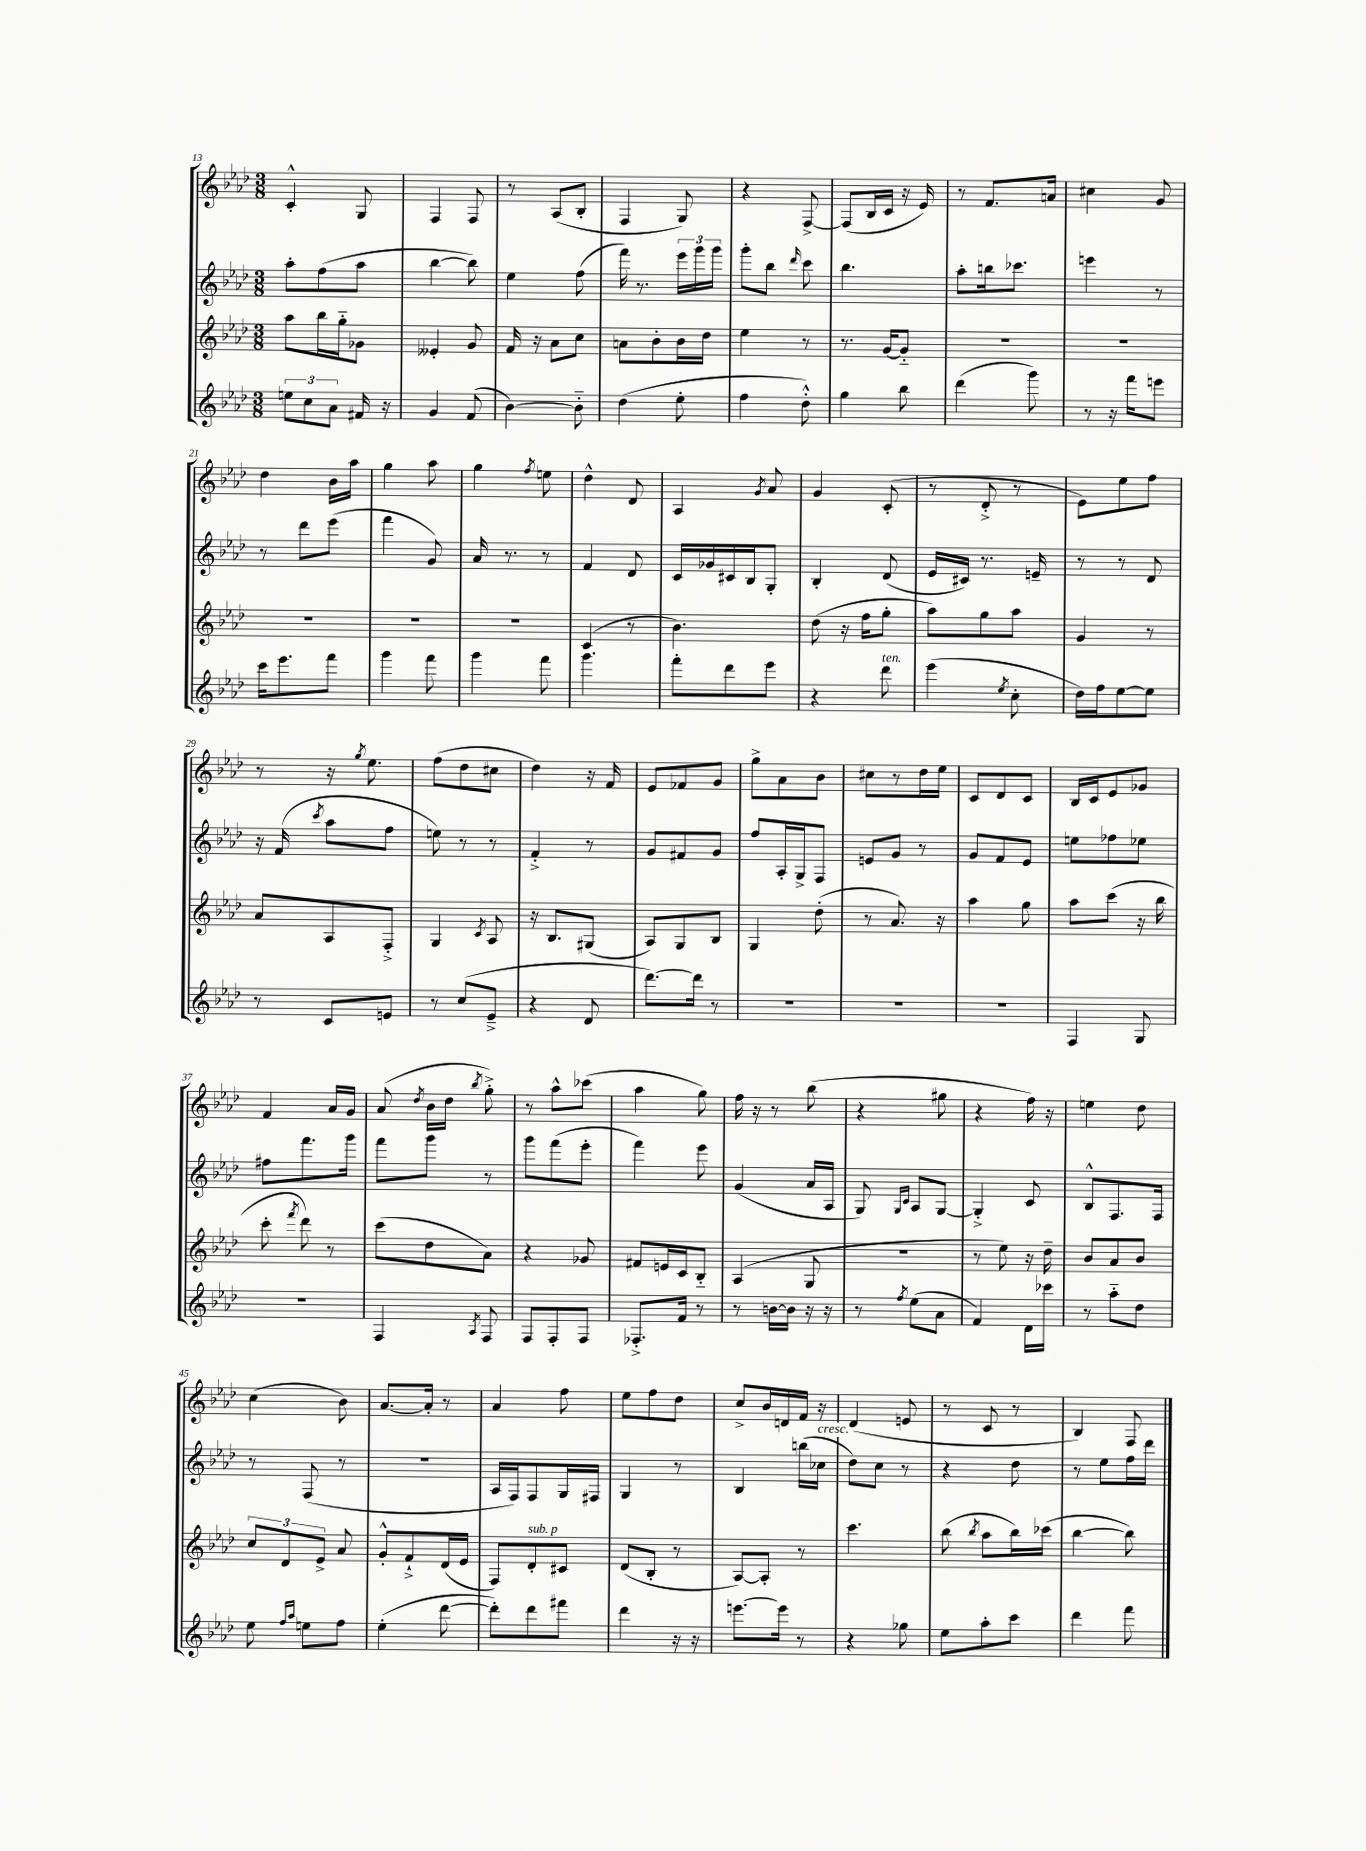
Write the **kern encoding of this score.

**kern	**kern	**kern	**kern
*staff4	*staff3	*staff2	*staff1
*clefG2	*clefG2	*clefG2	*clefG2
*k[b-e-a-d-]	*k[b-e-a-d-]	*k[b-e-a-d-]	*k[b-e-a-d-]
*M3/8	*M3/8	*M3/8	*M3/8
12ee	8aa-	8aa-'	4c'^^
12cc	.	.	.
.	16bb-	(8ff	.
12a-	.	.	.
.	16gg'~	.	.
16f#	8g-	8aa-	8G
16r	.	.	.
=	=	=	=
4g	4e--'	[4bb-	4F
(8f	8g	8bb-])	8F
=	=	=	=
[4b-)	16f	4ee-	8r
.	16r	.	.
.	8a-	.	(8A-
8b-'~]	8cc	(8ff	8B-'
=	=	=	=
(4dd-	8a	16fff)	4F
.	.	8.r	.
.	8b-'	.	.
8ee-'	16b-	24eee-	8G)
.	.	24ggg	.
.	16dd-	.	.
.	.	24ggg	.
=	=	=	=
4ff	4ee-	8ggg'	4r
.	.	8bb-	.
.	.	16qqddd-	.
8dd-'^^)	8r	8ccc	[8F^
=	=	=	=
4gg	8.r	4.bb-	(8F]
.	.	.	16B-
.	[16g	.	16c
8bb-	8g'~]	.	16r
.	.	.	16e-)
=	=	=	=
(4ddd-	4.r	8aa-'	8r
.	.	16bb	8.f
.	.	8.ccc-	.
8ggg)	.	.	.
.	.	.	16a
=	=	=	=
8r	4.r	4eee	4cc#
16r	.	.	.
16fff	.	.	.
8eee	.	8r	8g
=	=	=	=
16ccc	4.r	8r	4dd-
8.eee-	.	.	.
.	.	8ddd-	.
8fff	.	(8eee-	16b-
.	.	.	16aa-
=	=	=	=
4ggg	4.r	4fff	4gg
8fff	.	8g)	8aa-
=	=	=	=
4ggg	4.r	16a-	4gg
.	.	8.r	.
.	.	.	8qff
8fff	.	8r	8ee
=	=	=	=
4.ggg	(4c	4f	4dd-^^
.	8r	8d-	8d-
=	=	=	=
8fff'	4.b-)	16c	4A-
.	.	16g-	.
8ddd-	.	16c#	.
.	.	16B-	.
.	.	.	8qg
8eee-	.	8G'	8a-
=	=	=	=
4r	(8dd-	4B-'	4g
.	16r	.	.
.	16ff	.	.
8ddd-	8gg'	(8d-	(8c'
=	=	=	=
(4eee-	8aa-)	16e-	8r
.	.	16c#)	.
.	8gg	8.r	8d-'^
8qee-	.	.	.
8cc'	8aa-	.	8r
.	.	16e~	.
=	=	=	=
16dd-)	4g	8r	8e-)
16ff	.	.	.
[8ee-	.	8r	8ee-
8ee-]	8r	8d-	8ff
=	=	=	=
8r	8a-	16r	8r
.	.	(16f	.
.	.	8qccc	.
8c	8A-	8aa-	16r
.	.	.	8qgg
.	.	.	8.ee-
8e	8F'^	8ff	.
=	=	=	=
8r	4G	8ee)	(8ff
(8cc	.	8r	8dd-
.	8qc	.	.
8e-~^	8A-	8r	8cc#
=	=	=	=
4r	16r	4f'^	4dd-)
.	8.B-	.	.
8d-	(8G#	8r	16r
.	.	.	16f
=	=	=	=
[8.ddd-)	8A-)	8g	8e-
.	8G	8f#	8f-
16ddd-]	.	.	.
8r	8B-	8g	8g
=	=	=	=
4.r	4G	8ff	8gg^
.	.	16A-'	8a-
.	.	16G^	.
.	(8dd-'	8F	8b-
=	=	=	=
4.r	8r	8e	8cc#
.	8.a-)	8g	8r
.	.	8r	16dd-
.	16r	.	16ee-
=	=	=	=
4.r	4aa-	8g	8c
.	.	8f	8d-
.	8gg	8e-	8c
=	=	=	=
4F	8aa-	8ee	16B-
.	.	.	16c
.	(8ccc	8ff-	8e-
8G	16r	8ee-	8g-
.	16bb-	.	.
=	=	=	=
4.r	8ccc'	8ff#	4f
.	8qfff	.	.
.	8ddd-)	8.fff	.
.	8r	.	16a-
.	.	16ggg	16g
=	=	=	=
4F	(8ccc	8fff	(8a-
.	.	.	8qdd-
.	8dd-	8ggg	16b-
.	.	.	16dd-
8qA-	.	.	8qbb-
8F	8a-)	8r	8gg'^)
=	=	=	=
8F	4r	8ggg	8r
8F'	.	(8fff	8aa-^^
8F	8g-	8eee-'	(8ccc-
=	=	=	=
8.F-'^	8f#	4fff)	4aa-
.	16e	.	.
16f	16c	.	.
8r	8B-'~	8eee-	8gg)
=	=	=	=
8r	(4A-	(4g	16ff
.	.	.	16r
[16b	.	.	8r
16b]	.	.	.
16r	8G	16a-	(8bb-
16r	.	16A-	.
=	=	=	=
8r	4.r	8G)	4r
.	.	16qqG	.
8qff	.	16qqc	.
(8ee-	.	8A-	.
8a-	.	[8G	8gg#
=	=	=	=
4f)	8r	4G'^]	4r
.	8ee-)	.	.
16d-	16r	8c	16ff)
16ccc-	16dd-~	.	16r
=	=	=	=
8r	8b-	8B-^^	4ee
8aa-'~	8a-	8.F	.
8dd-	8b-	.	8dd-
.	.	16F	.
=	=	=	=
8ee-	12cc	8r	(4cc
.	12d-	.	.
16qqff	.	.	.
16qqaa-	.	.	.
8ee	.	(8F	.
.	12e-^	.	.
8ff	8a-	8r	8b-)
=	=	=	=
(4ee-'	8g'^^	4.r	[8.a-
.	8f`^	.	.
.	.	.	16a-']
[8ddd-	(16d-	.	8r
.	16e-	.	.
=	=	=	=
8ddd-'])	8F)	16A-	4a-
.	.	16F)	.
8ddd-	8d-'	8F	.
8fff#	8c#	16G	8ff
.	.	16F#	.
=	=	=	=
4ddd-	(8d-	4G	8ee-
.	8B-'	.	8ff
16r	8r	8r	8dd-
16r	.	.	.
=	=	=	=
[8.eee	[8A-)	4B-	8cc^
.	8A-']	.	16b-
16eee]	.	.	16d
8r	8r	(16bb	16f
.	.	16cc-	16r
=	=	=	=
4r	4.ccc	8dd-)	(4d-
.	.	8cc	.
8gg-	.	8r	8e
=	=	=	=
8ee-	(8bb-	4r	8r
.	8qbb-	.	.
8aa-'	8aa-	.	8c
8ccc	16bb-)	8dd-	8r
.	(16ccc-	.	.
=	=	=	=
4ddd-	[4bb-	8r	4B-)
.	.	8ee-	.
8fff	8bb-])	16ff	8F
.	.	16ddd-	.
==	==	==	==
*-	*-	*-	*-
